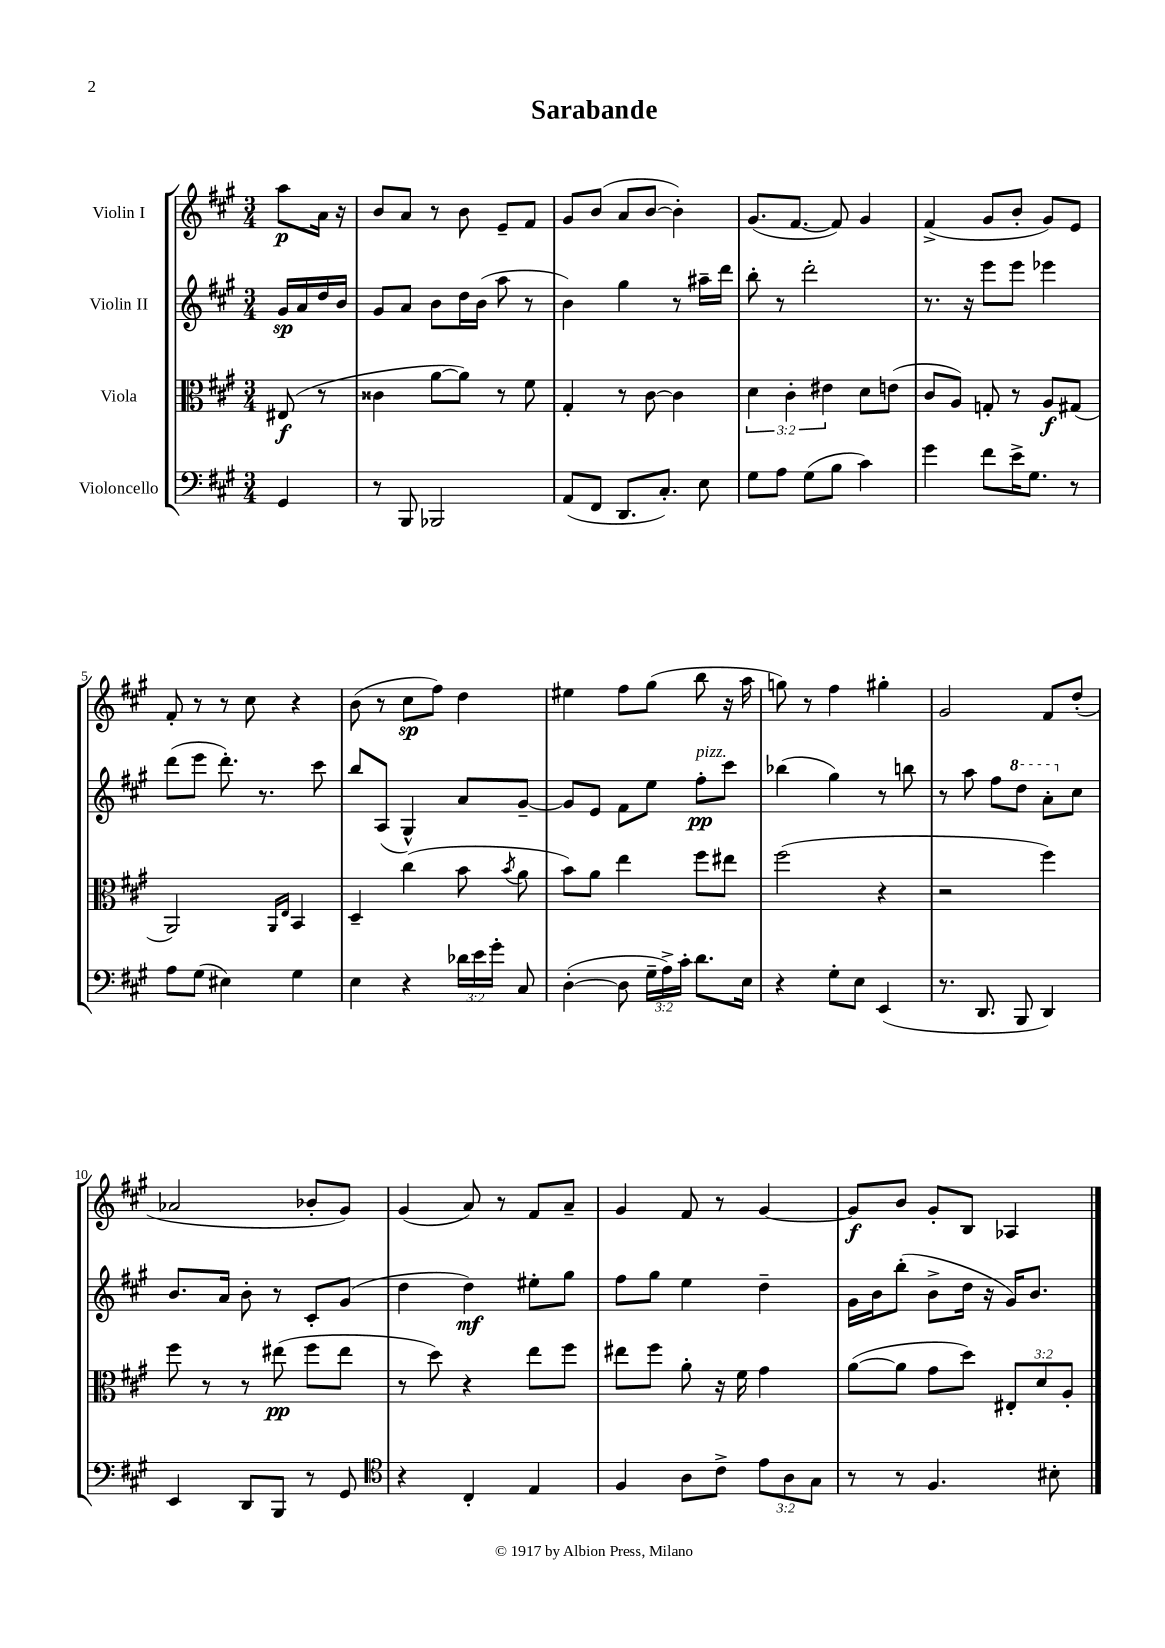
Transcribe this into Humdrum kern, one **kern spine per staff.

**kern	**kern	**kern	**kern
*staff4	*staff3	*staff2	*staff1
*clefF4	*clefC3	*clefG2	*clefG2
*k[f#c#g#]	*k[f#c#g#]	*k[f#c#g#]	*k[f#c#g#]
*M3/4	*M3/4	*M3/4	*M3/4
4GG#	(8E#	16g#	8aa
.	.	16a	.
.	8r	16dd	16a
.	.	16b	16r
=	=	=	=
8r	4c##	8g#	8b
8BBB	.	8a	8a
2BBB-	[8a	8b	8r
.	8a])	16dd	8b
.	.	(16b	.
.	8r	8aa	8e~
.	8f#	8r	8f#
=	=	=	=
(8AA	4G#'	4b)	8g#
8FF#	.	.	(8b
8.DD	8r	4gg#	8a
.	[8c#	.	[8b
8.C#')	.	.	.
.	4c#]	8r	4b'])
8E	.	16aa#~	.
.	.	16ddd	.
=	=	=	=
8G#	6d	8bb'	(8.g#
8A	.	8r	.
.	6c#'	.	.
.	.	.	[8.f#
(8G#	.	2ddd'	.
.	6e#	.	.
8B	.	.	8f#])
4c#)	8d	.	4g#
.	(8e	.	.
=	=	=	=
4g#	8c#	8.r	(4f#^
.	8A)	.	.
.	.	16r	.
8f#	8G'	8eee	8g#
16e^	8r	8eee	8b'
8.G#	.	.	.
.	8A	4eee-	8g#)
8r	(8G#	.	8e
=	=	=	=
8A	2AA)	(8ddd	8f#'
(8G#	.	8eee	8r
4E#)	.	8.ddd')	8r
.	.	.	8cc#
.	.	8.r	.
.	16qqAA	.	.
.	16qqE	.	.
4G#	4BB	.	4r
.	.	8ccc#	.
=	=	=	=
4E	4D~	8bb	(8b
.	.	(8A	8r
4r	(4cc#	4G#^^)	8cc#
.	.	.	8ff#)
24d-	8b	8a	4dd
24e	.	.	.
24g#'	.	.	.
.	8qb	.	.
8C#	8a	[8g#~	.
=	=	=	=
([4D'	8b)	8g#]	4ee#
.	8a	8e	.
8D]	4ee	8f#	8ff#
24G#~	.	8ee	(8gg#
24A^)	.	.	.
24c#'	.	.	.
8.d	8ff#	8ff#'	8bb
.	8ee#	8ccc#	16r
16E	.	.	16aa
=	=	=	=
4r	(2ff#	(4bb-	8gg)
.	.	.	8r
8G#'	.	4gg#)	4ff#
8E	.	.	.
(4EE	4r	8r	4gg#'
.	.	8bb	.
=	=	=	=
8.r	2r	8r	2g#
.	.	8aa	.
8.DD	.	.	.
.	.	8ff#	.
8BBB	.	8ddd	.
4DD)	4ff#)	8aa'	8f#
.	.	8cc#	(8dd'
=	=	=	=
4EE	8ff#	8.b	2a-
.	8r	.	.
.	.	16a	.
8DD	8r	8b'	.
8BBB	(8ee#	8r	.
8r	8ff#	8c#'	8b-'
8GG#	8ee#	(8g#	8g#)
=	=	=	=
*clefC4	*	*	*
4r	8r	4dd	(4g#
.	8dd)	.	.
4C#'	4r	4dd)	8a)
.	.	.	8r
4E	8ee	8ee#'	8f#
.	8ff#	8gg#	8a~
=	=	=	=
4F#	8ee#	8ff#	4g#
.	8ff#	8gg#	.
8A	8a'	4ee	8f#
8c#^	16r	.	8r
.	16f#	.	.
12e	4g#	4dd~	[4g#
12A	.	.	.
12G#	.	.	.
=	=	=	=
8r	([8a	16g#	8g#]
.	.	16b	.
8r	8a]	(8bb'	8b
4.F#	8g#	8b^	8g#'
.	8dd)	16dd	8B
.	.	16r	.
.	12E#'	16g#)	4A-
.	.	8.b	.
.	12d	.	.
8B#'	.	.	.
.	12A'	.	.
==	==	==	==
*-	*-	*-	*-
